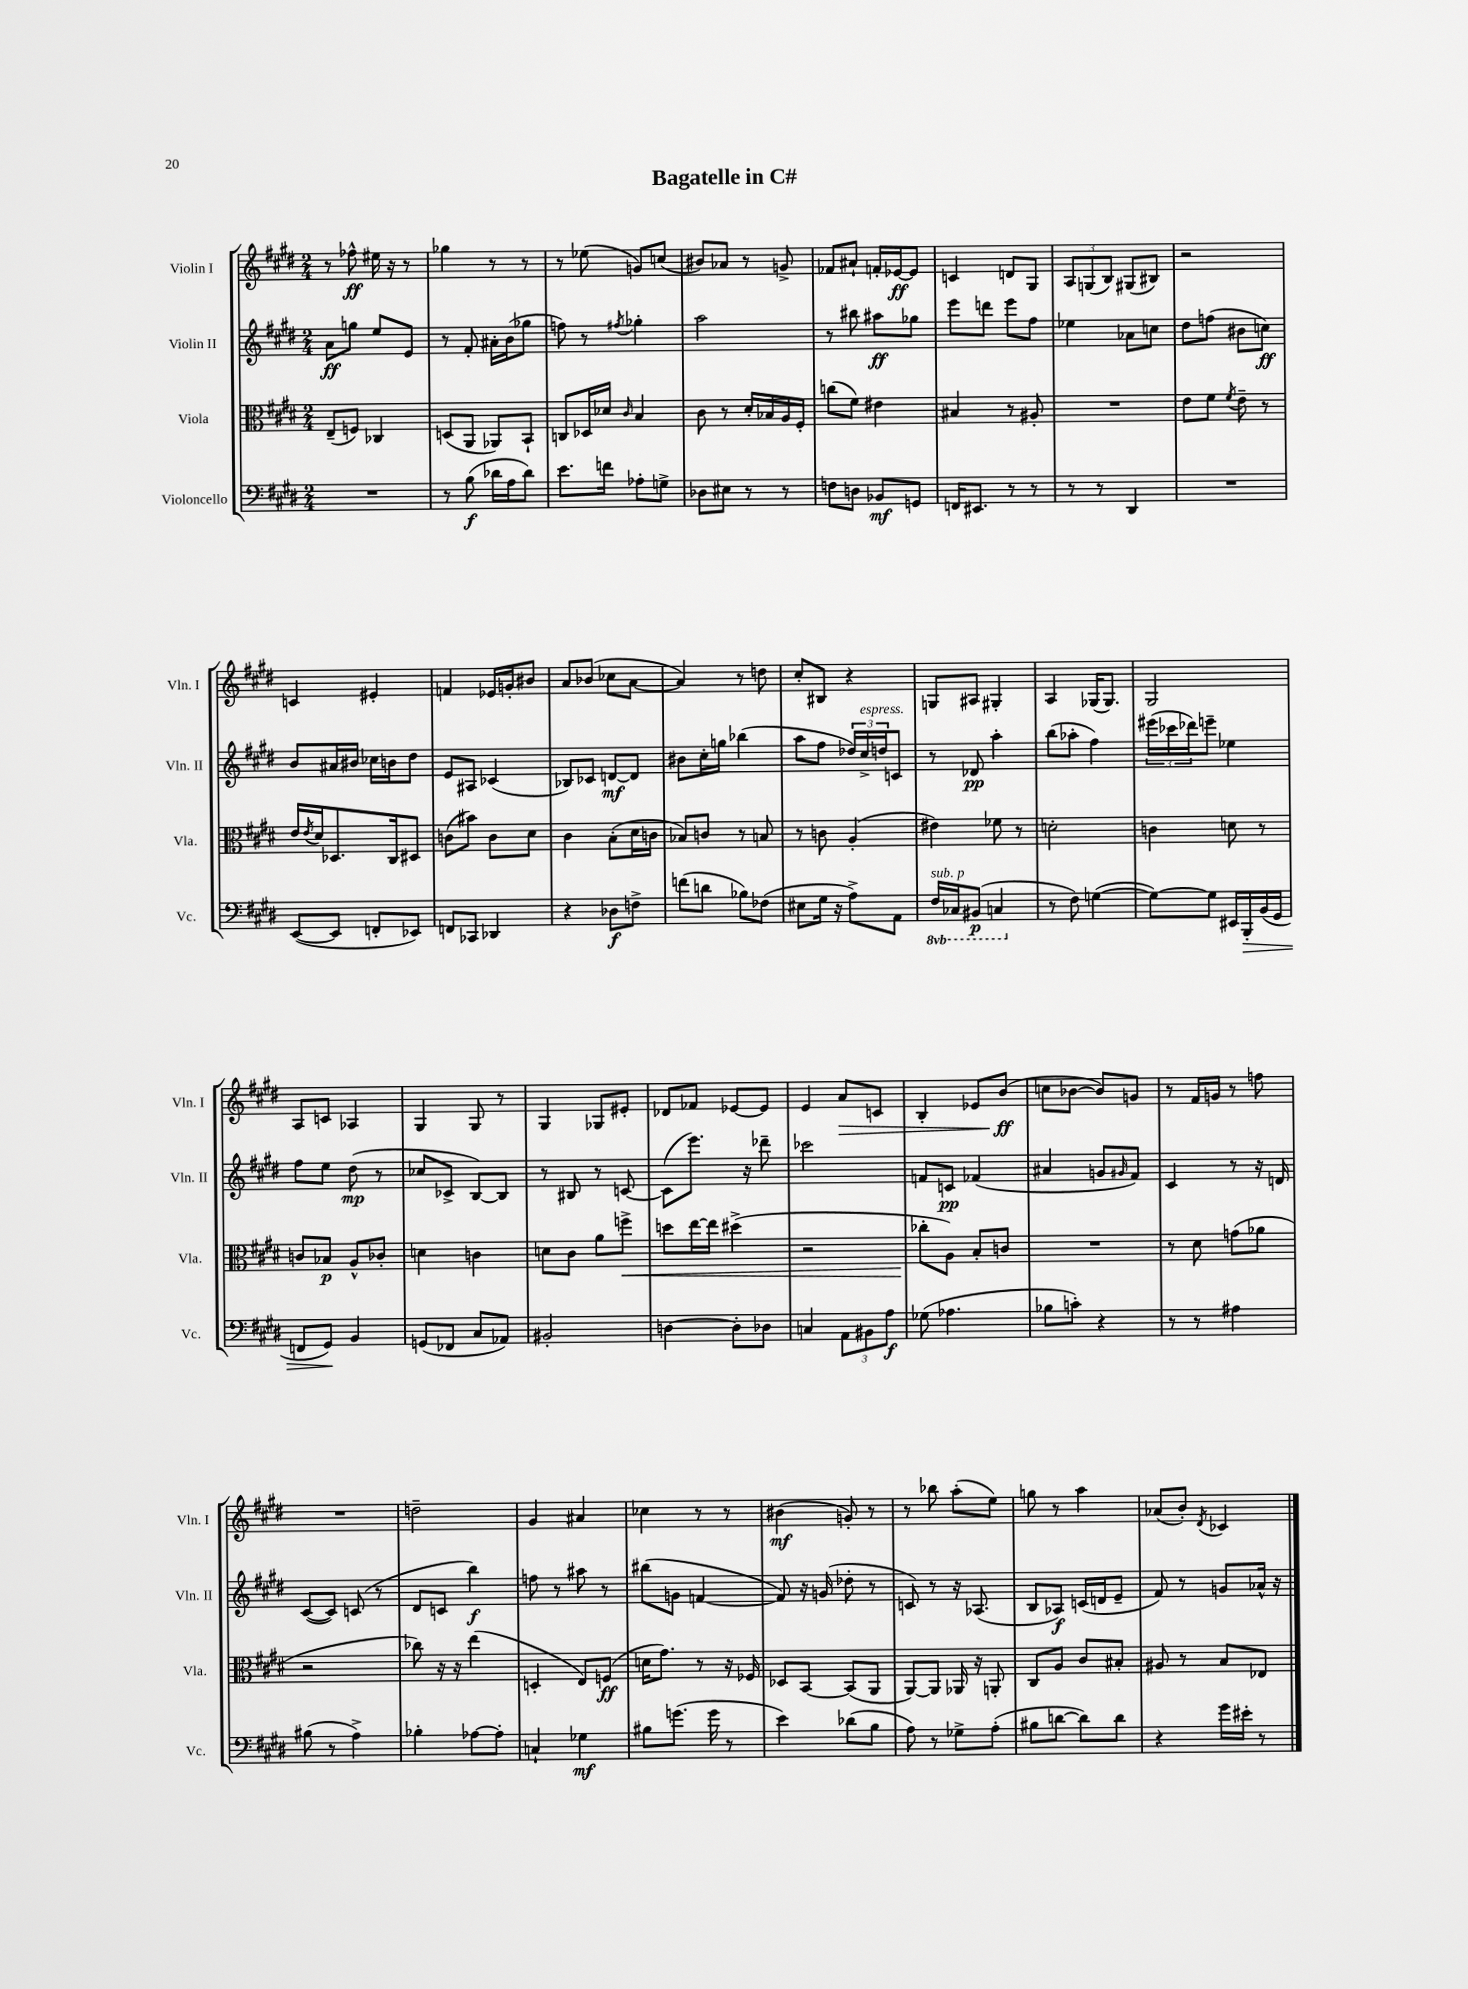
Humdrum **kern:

**kern	**kern	**kern	**kern
*staff4	*staff3	*staff2	*staff1
*clefF4	*clefC3	*clefG2	*clefG2
*k[f#c#g#d#]	*k[f#c#g#d#]	*k[f#c#g#d#]	*k[f#c#g#d#]
*M2/4	*M2/4	*M2/4	*M2/4
2r	(8E~	8a	8r
.	8F)	8gg	8ff-^^
.	4C-	8ee	16ee#
.	.	.	16r
.	.	8e	8r
=	=	=	=
8r	(8D	8r	4gg-
(8B	8AA	8f#'	.
16d-	8AA-)	16a#'	8r
16A	.	(16b	.
8d-)	8BB`	8gg-	8r
=	=	=	=
8.e	8C	8ff)	8r
.	16D-	8r	(8ee-
16f	16d-	.	.
.	16qqc#	8qff#	.
8A-'	4B	4gg-'	8g)
8G^	.	.	(8cc
=	=	=	=
8D-	8c#	2aa	8b#)
8E#	8r	.	8a-
8r	16d#'	.	8r
.	16B-	.	.
8r	16A	.	8g^
.	16F#'	.	.
=	=	=	=
8F	(8cc	8r	8f-
8D	8f#)	8bb#	8a#`
8BB-	4e#	8aa#	16f'
.	.	.	[16e-
8GG	.	8gg-	8e-]
=	=	=	=
16FF	4B#	8eee	4c
8.EE#	.	.	.
.	.	8ddd	.
8r	8r	8eee	8d
8r	8A#'	8ff#	8G#
=	=	=	=
8r	2r	4ee-	12A
.	.	.	(12G
8r	.	.	.
.	.	.	12B)
4DD#	.	8a-	(8G#
.	.	8cc	8B#)
=	=	=	=
2r	8e	8dd#	2r
.	8f#	(8ff	.
.	8qf#	.	.
.	8e~	8b#	.
.	8r	8cc)	.
=	=	=	=
([8EE	16e	8b	4c
.	8qe	.	.
.	16d#	.	.
8EE]	8.D-	16a#	.
.	.	16b#	.
8FF'	.	16cc-	4e#'
.	16C#	16b	.
8EE-)	8D#	8dd#	.
=	=	=	=
8FF	(8c	8e	4f
8CC-	8b#)	8A#	.
4DD-	8c	(4c-	16e-
.	.	.	16g'
.	8d#	.	8b#
=	=	=	=
4r	4c#	8B-)	8a
.	.	8c-	(8b-
8D-	(8B'	[8d	8cc-
8F^	16d#	8d]	[8a
.	16c	.	.
=	=	=	=
(8f	8B-)	8b#	4a])
8d	8c	16cc#'	.
.	.	16gg	.
8B-)	8r	(4bb-	8r
(8F-	8B	.	8dd
=	=	=	=
8E#	8r	8aa	8cc#'
16G#	8c	8ff#	8B#
16r	.	.	.
8A^)	(4A'	24dd-)	4r
.	.	24cc#^	.
.	.	24dd	.
8AA	.	8c	.
=	=	=	=
16FF#	4e#)	8r	8G
16CC-	.	.	.
(8BBB#	.	8d-	8A#
4CC	8f-	4aa'	4G#'
.	8r	.	.
=	=	=	=
8r	2d'	(8bb	4A
8F#)	.	8aa-'	.
([4G	.	4ff#)	(16G-
.	.	.	8.G-)
=	=	=	=
8G_)	4c	(24eee#	2G#
.	.	24ccc-	.
.	.	24ddd-)	.
8G]	.	8eee~	.
16EE#	8d	4ee-	.
16BBB'	.	.	.
(16BB	8r	.	.
16GG#	.	.	.
=	=	=	=
8FF	8c	8ff#	8A
8GG#)	8B-	8ee	8c
4BB	8A^^	(8dd#	4A-
.	8c-'	8r	.
=	=	=	=
(8GG	4d	8cc-	4G#
8FF-	.	8c-^	.
8C#	4c	[8B)	8G#
8AA-)	.	8B]	8r
=	=	=	=
2BB#'	8d	8r	4G#
.	8c#	8B#	.
.	8a	8r	8G-
.	8ff^	[8c	8e#'
=	=	=	=
[4D	8dd	(8c]	8d-
.	[16ee	8.eee)	8f-
.	16ee]	.	.
8D']	(4dd#^	.	[8e-
.	.	16r	.
8D-	.	8ddd-~	8e-]
=	=	=	=
4C	2r	2ccc-	4e
12AA	.	.	8a
12BB#	.	.	.
.	.	.	8c
12A	.	.	.
=	=	=	=
(8G-	8cc-'	8f	4B'
4.A-	8A)	8c	.
.	8B'	(4f-	8e-
.	8c	.	(8b
=	=	=	=
8B-	2r	4a#	8cc
8c')	.	.	[8b-
4r	.	8g	8b-])
.	.	16qqg#	.
.	.	8f#)	8g
=	=	=	=
8r	8r	4c#	8r
8r	8d#	.	16f#
.	.	.	16g
4A#	(8g	8r	8r
.	8a-	16r	8ff
.	.	16d	.
=	=	=	=
(8B#	2r	([8c#	2r
8r	.	8c#])	.
4A^)	.	(8c	.
.	.	8r	.
=	=	=	=
4B-'	8cc-)	8d#	2dd~
.	16r	8c	.
.	16r	.	.
[8A-	(4ee	4bb)	.
8A-']	.	.	.
=	=	=	=
4C`	4D'	8ff	4g#
.	.	8r	.
4G-	8E)	8aa#	4a#
.	(8F	8r	.
=	=	=	=
8B#	16d	(8bb#	4cc-
.	8.g#)	.	.
(8.g	.	8g	.
.	8r	[4f	8r
16g	.	.	.
8r	16r	.	8r
.	16F-	.	.
=	=	=	=
4e)	8D-	8f])	(4b#
.	[8BB	16r	.
.	.	(16g	.
(8d-	(8BB]	8dd-'	8g')
8B	8AA	8r	8r
=	=	=	=
8A)	[8AA)	8c)	8r
8r	8AA]	8r	8bb-
8G-^	16AA-	16r	(8aa'
.	16r	(8.A-	.
(8A'	8AA'	.	8ee)
=	=	=	=
8B#	8C#	8B	8gg
[8d	8A	8A-)	8r
8d])	8c#	(16c	4aa
.	.	16d	.
8d	8B#'	8e~	.
=	=	=	=
4r	8A#	8f#)	(8a-
.	8r	8r	8b')
.	.	.	8qd#
16g#	8B	8g	4c-
16e#'	.	.	.
8r	8E-	16a-^^	.
.	.	16r	.
==	==	==	==
*-	*-	*-	*-
